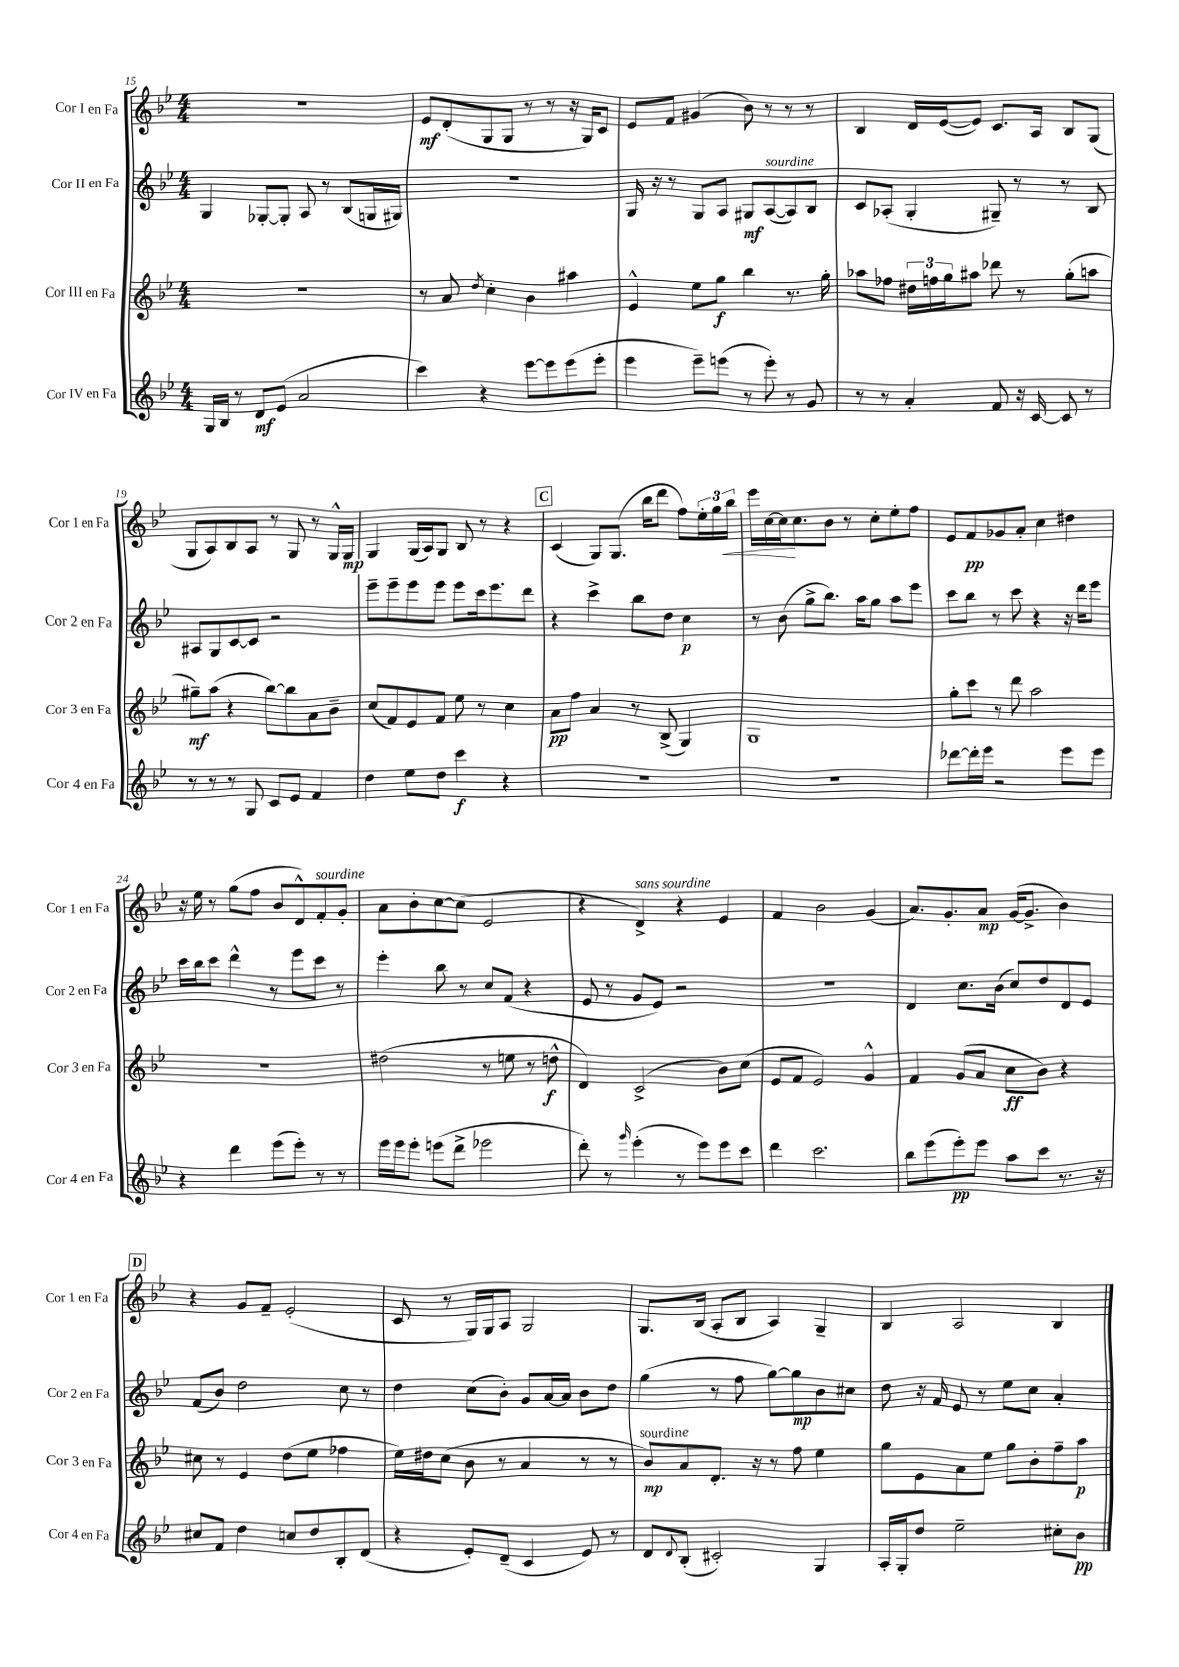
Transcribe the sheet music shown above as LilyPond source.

<<
\new StaffGroup <<
\new Staff = "s0" \with { instrumentName = "Cor I en Fa" shortInstrumentName = "Cor 1 en Fa" } {
    \clef treble \key bes \major \numericTimeSignature \time 4/4
    R1 |
    ees'8\mf d'8-.( g8 g8 r8 r8 r16 g16) c'8 |
    ees'8 f'8 gis'4( bes'8) r8 r8 r8 |
    bes4 d'16 ees'16~( ees'8) c'8. a16 bes8 g8( |
    g8 a8) bes8 a8 r8 g8 r8 g16-^ g16\mp |
    g4 g16( a16) g8 bes8 r8 r4 |
    \mark \markup { \box "C" } c'4( g8) g8.( bes''16 d'''8 f''8) \tuplet 3/2 { ees''16-. g''16 bes''16\< } |
    ees'''16 c''16~ c''16\! c''8. bes'8 r8 c''8-. ees''8-. f''8 |
    ees'8 f'8\pp ges'8 a'8-. c''4 dis''4 |
    r16 ees''16 r8 g''8( f''8 bes'8 d'8-^) f'8-.^\markup { \italic "sourdine" } g'8-. |
    a'8 bes'8-. c''8~ c''8( ees'2 |
    r4 d'4->^\markup { \italic "sans sourdine" }) r4 ees'4 |
    f'4 bes'2 g'4( |
    a'8.) g'8.-. a'8\mp g'16~( g'8.-> bes'4) |
    \mark \markup { \box "D" } r4 g'8 f'8-- ees'2-.( |
    c'8 r8 g16) g16 a8 g2 |
    g8. bes16( a8-. bes8 a4) g4-- |
    bes4 a2 bes4 \bar "|." |
}
\new Staff = "s1" \with { instrumentName = "Cor II en Fa" shortInstrumentName = "Cor 2 en Fa" } {
    \clef treble \key bes \major \numericTimeSignature \time 4/4
    g4 ges8~-. ges8-. a8 r8 bes8( g16 gis16) |
    R1 |
    g16 r16 r8 g8 a8 gis8\mf a8~^\markup { \italic "sourdine" }( a8) bes8 |
    c'8 aes8-.( g4-. gis8--) r8 r8 bes8 |
    ais8 g8 c'8~ c'8 r2 |
    ees'''8-- ees'''8-- ees'''8 ees'''8 ees'''8 c'''16 ees'''8. d'''8 |
    \mark \markup { \box "C" } r4 c'''4-> bes''8 d''8 c''4\p |
    r8 bes'8( g''8-> bes''8.) a''16 g''8 a''8 ees'''8 |
    c'''8 bes''8 r8 c'''8 r4 r16 d'''16 ees'''8 |
    c'''16 bes''16 c'''8 d'''4-^ r8 ees'''8 c'''8 r8 |
    ees'''4-. bes''8 r8 c''8 f'8( r4 |
    ees'8 r8 g'8 ees'8) r2 |
    R1 |
    d'4 c''8. bes'16( c''8) d''8 d'8 ees'8 |
    \mark \markup { \box "D" } f'8( bes'8) d''2 c''8 r8 |
    d''4 c''8( bes'8-.) g'8 a'16~ a'16 bes'8 d''8 |
    g''4( r8 f''8 g''8~) g''8\mp bes'8 cis''8 |
    d''8 r16 f'16 ees'8 r8 ees''8 c''8 a'4-. \bar "|." |
}
\new Staff = "s2" \with { instrumentName = "Cor III en Fa" shortInstrumentName = "Cor 3 en Fa" } {
    \clef treble \key bes \major \numericTimeSignature \time 4/4
    R1 |
    r8 a'8 \acciaccatura { d''8 } c''4-. bes'4 ais''4 |
    ees'4-^ ees''8 g''8\f bes''4 r8. g''16-. |
    aes''8 fes''8 \tuplet 3/2 { dis''16 f''16 g''16 } ais''8 des'''8 r8 g''8-.( a''8 |
    gis''8--\mf) a''8( r4 bes''8~) bes''8 a'8 bes'8-- |
    c''8( f'8) ees'8 f'8 ees''8 r8 c''4 |
    \mark \markup { \box "C" } a'8\pp f''8 a'4 r8 bes8->( g4) |
    g1 |
    g''8-. c'''8 r8 d'''8 a''2 |
    r1 |
    dis''2( r8 e''8 r8 d''8-^\f |
    d'4) c'2->( bes'8) c''8( |
    ees'8 f'8 ees'2) g'4-^ |
    f'4 g'8( a'8 c''8\ff bes'8) r4 |
    \mark \markup { \box "D" } cis''8 r8 ees'4 d''8( ees''8 fes''4 |
    ees''16) dis''16 c''8( bes'8 r8 a'4 r8 r8 |
    bes'8\mp^\markup { \italic "sourdine" }) a'8 d'8.-. r16 r8 f''8 ees''4 |
    g''8 ees'8 a'8 ees''8 g''8 bes'8-. f''8-- a''8\p \bar "|." |
}
\new Staff = "s3" \with { instrumentName = "Cor IV en Fa" shortInstrumentName = "Cor 4 en Fa" } {
    \clef treble \key bes \major \numericTimeSignature \time 4/4
    g16 bes16 r8 d'8\mf ees'8( a'2 |
    c'''4) r4 ees'''8~ ees'''8 ees'''8( ees'''8-. |
    ees'''4 ees'''8--) e'''8( r8 e'''8-.) r8 g'8 |
    r8 r8 a'4-. f'8 r16 c'16~ c'8 r8 |
    r8 r8 r8 g8 c'8 ees'8 f'4 |
    d''4 ees''8 d''8 c'''4\f r4 |
    \mark \markup { \box "C" } R1 |
    R1 |
    des'''8~ des'''16-. ees'''16 r2 ees'''8 ees'''8 |
    r4 d'''4 ees'''8( ees'''8-.) r8 r8 |
    ees'''16 ees'''16 ees'''8-. e'''8( d'''8-> ees'''2 |
    d'''8-.) r8 \grace { g'''16 } ees'''4-.( r8 ees'''8) ees'''8 c'''8 |
    d'''4 c'''2. |
    bes''8 ees'''8( ees'''8-.\pp) ees'''8 a''8 c'''8 r8. r16 |
    \mark \markup { \box "D" } cis''8 f'8 d''4 c''8 d''8 bes8-. d'8( |
    r4 ees'8-.) d'8--( c'4 ees'8) r8 |
    d'8 \appoggiatura { d'8 } bes8-.( cis'2-.) g4 |
    a16-. g16-. d''8 ees''2-- cis''8-. bes'8\pp \bar "|." |
}
>>
>>
\layout { \context { \Score currentBarNumber = #15 } }
